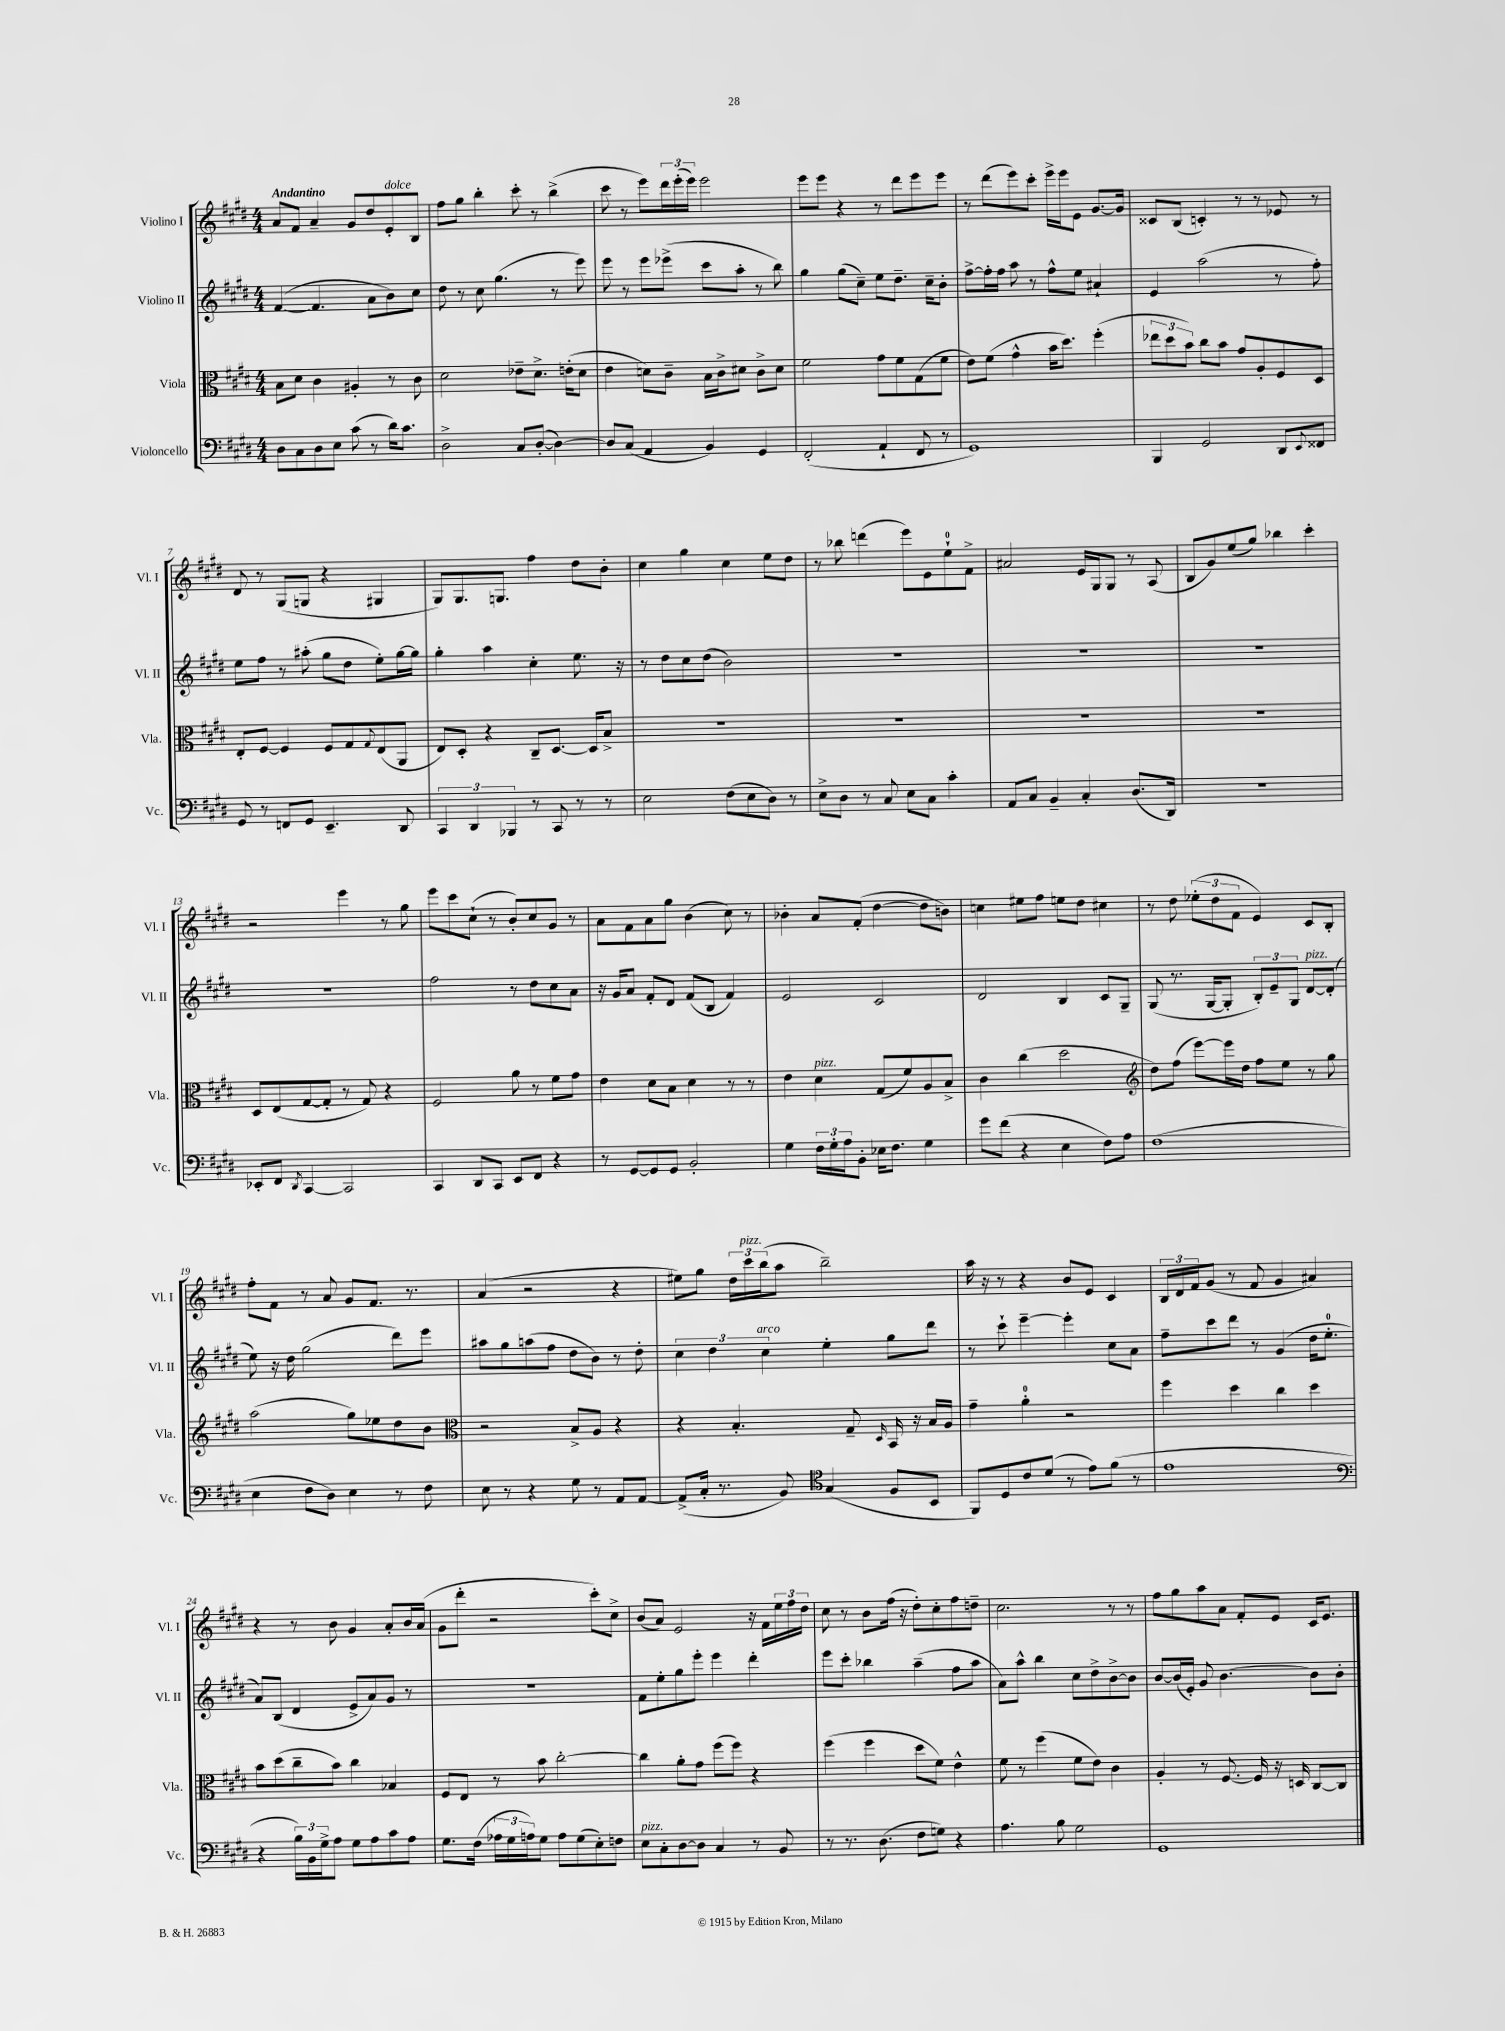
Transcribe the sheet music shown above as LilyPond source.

<<
\new StaffGroup <<
\new Staff = "s0" \with { instrumentName = "Violino I" shortInstrumentName = "Vl. I" } {
    \clef treble \key e \major \numericTimeSignature \time 4/4 \tempo "Andantino"
    a'8 fis'8 a'4-- gis'8 dis''8 e'8-.^\markup { \italic "dolce" } b8 |
    fis''8 gis''8 b''4-. cis'''8-. r8 b''4->( |
    cis'''8 r8 e'''8) \tuplet 3/2 { dis'''16 e'''16-.( e'''16) } e'''2 |
    e'''8 e'''8 r4 r8 dis'''8 e'''8 e'''8 |
    r8 dis'''8( e'''8) cis'''8-. e'''16-> e'''16 e'8 gis'8.~ gis'16 |
    cisis'8 b8( c'4-.) r8 r8 ees'8 r8 |
    dis'8 r8 gis8( g8 r4 gis4 |
    gis8) gis8. g8. fis''4 dis''8 b'8-. |
    cis''4 gis''4 cis''4 e''8 dis''8 |
    r8 bes''8 d'''4( e'''8) e'8 e''8-0-! fis'8-> |
    ais'2 e'16 gis16 gis8 r8 a8( |
    b8 gis'8) e''8( gis''8) bes''4 cis'''4-. |
    r2 e'''4 r8 gis''8 |
    e'''8 cis'''8 cis''8-!( r8 b'8-.) cis''8 gis'8 r8 |
    a'8 fis'8 a'8 gis''8 b'4( cis''8) r8 |
    bes'4-. a'8 fis'8-.( dis''4~ dis''8 b'8) |
    c''4 eis''8 fis''8 e''8 dis''8 cis''4 |
    r8 dis''8 \tuplet 3/2 { ees''8-.( dis''8 fis'8 } e'4) cis'8 b8-. |
    fis''8-. fis'8 r8 a'8 gis'8 fis'8. r8. |
    a'4( r2 r4 |
    eis''8) gis''8 \tuplet 3/2 { dis''16 cis'''16^\markup { \italic "pizz." } b''16( } a''8 b''2--) |
    a''16 r16 r8 r4 b'8 e'8 cis'4 |
    \tuplet 3/2 { b16 dis'16 fis'16 } gis'8( r8 fis'8 gis'4 ais'4) |
    r4 r8 b'8 gis'4 a'8-. b'16 a'16( |
    gis'8 dis'''8-. r2 cis'''8-.) cis''8-> |
    b'8( a'8) e'2 r16 fis'16 \tuplet 3/2 { e''16 fis''16 dis''16 } |
    cis''8 r8 b'8 fis''16( r16 dis''8-.) cis''8-. fis''8 d''8-- |
    cis''2. r8 r8 |
    fis''8 gis''8 a''8 a'8 fis'8-. e'8 cis'16 e'8. \bar "|." |
}
\new Staff = "s1" \with { instrumentName = "Violino II" shortInstrumentName = "Vl. II" } {
    \clef treble \key e \major \numericTimeSignature \time 4/4
    fis'4~( fis'4. a'8 b'8) cis''8 |
    dis''8 r8 cis''8 gis''4.( r8 e'''8) |
    e'''8 r8 e'''8 ees'''8->( cis'''8 a''8-. r8 b''8) |
    gis''4 gis''8( cis''8--) e''8 dis''8.-- cis''16-- b'8-. |
    fis''8~-> fis''16-. fis''16 a''8 r8 fis''8-^ e''8 ais'4-! |
    e'4 a''2( r8 fis''8-.) |
    e''8 fis''8 r8 ais''8-.( gis''8 dis''8 e''8-.) gis''16~ gis''16 |
    gis''4-. a''4 cis''4-. e''8. r16 |
    r8 dis''8 cis''8 dis''8( b'2) |
    R1 |
    R1 |
    R1 |
    R1 |
    fis''2 r8 dis''8 cis''8 a'8 |
    r16 gis'16 a'8 fis'8-. dis'8 fis'8( b8 fis'4) |
    e'2 cis'2 |
    dis'2 b4 cis'8 gis8-- |
    gis8( r8. gis16~ gis8-. \tuplet 3/2 { b8-.) e'8-- gis8 } dis'8~^\markup { \italic "pizz." } dis'8-.( |
    e''8) r16 dis''16 gis''2( dis'''8) e'''8 |
    ais''8 gis''8 a''8( fis''8 dis''8 b'8) r8 dis''8-. |
    \tuplet 3/2 { cis''4 dis''4 cis''4^\markup { \italic "arco" } } e''4-. gis''8 dis'''8 |
    r8 cis'''8-! e'''4~-- e'''4-. cis''8 a'8 |
    fis''8-- cis'''8 dis'''8 r8 gis'4( dis''16 e''8.-0-. |
    a'8) b8( dis'4 e'8-> a'8) gis'8 r8 |
    r1 |
    fis'8 e''8-. gis''8 e'''8-. e'''4 dis'''4-. |
    e'''8 cis'''8-. bes''4 a''4--( fis''8 a''8 |
    a'8) a''8-^ b''4 cis''8 dis''8-> b'8~-> b'8 |
    b'8~ b'16( e'16-.) gis'8 b'4.~ b'8 b'8-. \bar "|." |
}
\new Staff = "s2" \with { instrumentName = "Viola" shortInstrumentName = "Vla." } {
    \clef alto \key e \major \numericTimeSignature \time 4/4
    b8 dis'8 cis'4 ais4-. r8 cis'8 |
    dis'2 ees'8-- dis'8.-> e'16-.( dis'8 |
    e'4 d'8) cis'8-- b16 cis'16-> dis'8 cis'8-> dis'8 |
    fis'2 gis'8 fis'8 gis8( fis'8 |
    e'8) fis'8( gis'4-^ b'16 dis''8.) fis''4-.( |
    \tuplet 3/2 { ees''8 dis''8 b'8) } cis''8 b'8 gis'8 a8-. fis8 dis8 |
    e8-. fis8~ fis4 fis8 gis8 \appoggiatura { gis8 } e8( a,8 |
    e8) dis8-. r4 cis8-- dis8.~ dis16 b8-> |
    R1 |
    R1 |
    R1 |
    R1 |
    dis8 e8( gis8~ gis8-. r8 gis8) r4 |
    fis2 a'8 r8 fis'8 gis'8 |
    e'4 dis'8 b8 dis'4 r8 r8 |
    e'4 dis'4^\markup { \italic "pizz." } gis8( fis'8) a8 b8-> |
    cis'4 cis''4( dis''2 |
    \clef treble dis''8) fis''8( e'''8~) e'''16 dis''16 fis''8 e''8 r8 gis''8 |
    a''2( gis''8) ees''8 dis''8 b'8 |
    \clef alto r2 b8-> a8 r4 |
    r4 b4.-. gis8-- \grace { dis16 } b,16 r16 b16 a16 |
    gis'4-- a'4-0-. r2 |
    fis''4 dis''4 cis''4 dis''4 |
    b'8 dis''8( cis''8-- b'8) cis''4 bes4 |
    fis8 e8 r8 b'8 cis''2~-. |
    cis''4 a'8-. gis'8 fis''8( fis''8) r4 |
    fis''4( fis''4 dis''8 fis'8) e'4-^ |
    fis'8 r8 fis''4( fis'8 e'8) cis'4 |
    a4-. r8 fis8.~ fis16 r16 d16 cis8~ cis8 \bar "|." |
}
\new Staff = "s3" \with { instrumentName = "Violoncello" shortInstrumentName = "Vc." } {
    \clef bass \key e \major \numericTimeSignature \time 4/4
    dis8 cis8 dis8 e8 cis'8( r8 dis'16) cis'8. |
    dis2-> cis8 dis8~-.( dis4~) |
    dis8 cis8( a,4 b,4) gis,4 |
    fis,2-.( a,4-! fis,8 r8 |
    gis,1) |
    b,,4 gis,2 dis,8 \appoggiatura { e,8 } fisis,8 |
    gis,8 r8 f,8 gis,8 e,4.-- dis,8 |
    \tuplet 3/2 { cis,4 dis,4 bes,,4 } r8 cis,8 r8 r8 |
    e2 fis8( e8 dis8) r8 |
    e8-> dis8 r8 cis8 e8 cis8 cis'4-. |
    a,8 cis8 b,4-- cis4-. dis8.( dis,16) |
    r1 |
    ees,8-. fis,8 \acciaccatura { dis,8 } cis,4~ cis,2 |
    cis,4 dis,8 cis,8 e,8 fis,8 r4 |
    r8 gis,8~ gis,8 gis,8 b,2-. |
    gis4 \tuplet 3/2 { fis16 gis16-. a16 } b,8-. ees16 fis8. gis4 |
    gis'8 fis'8( r4 e4 fis8) a8 |
    fis1( |
    e4 fis8 dis8) e4 r8 fis8 |
    e8 r8 r4 gis8 r8 a,8 a,8~ |
    a,8->( cis16-. r8. b,8) \clef tenor gis4( fis8 b,8 |
    fis,8) dis8 cis'8 dis'8( r8 e'8) fis'8( r8 |
    e'1 |
    \clef bass r4 \tuplet 3/2 { b16) b,16 gis16-> } a8 gis8 a8 cis'8 a8 |
    gis8. fis16( \tuplet 3/2 { aes16 gis16 a16) } gis8 a8 gis8( e8-.) f8 |
    e8^\markup { \italic "pizz." } cis8-. dis8~ dis8 cis4 r8 b,8 |
    r8 r8. dis8.( fis8 g8) r4 |
    a4. b8 gis2 |
    gis,1 \bar "|." |
}
>>
>>
